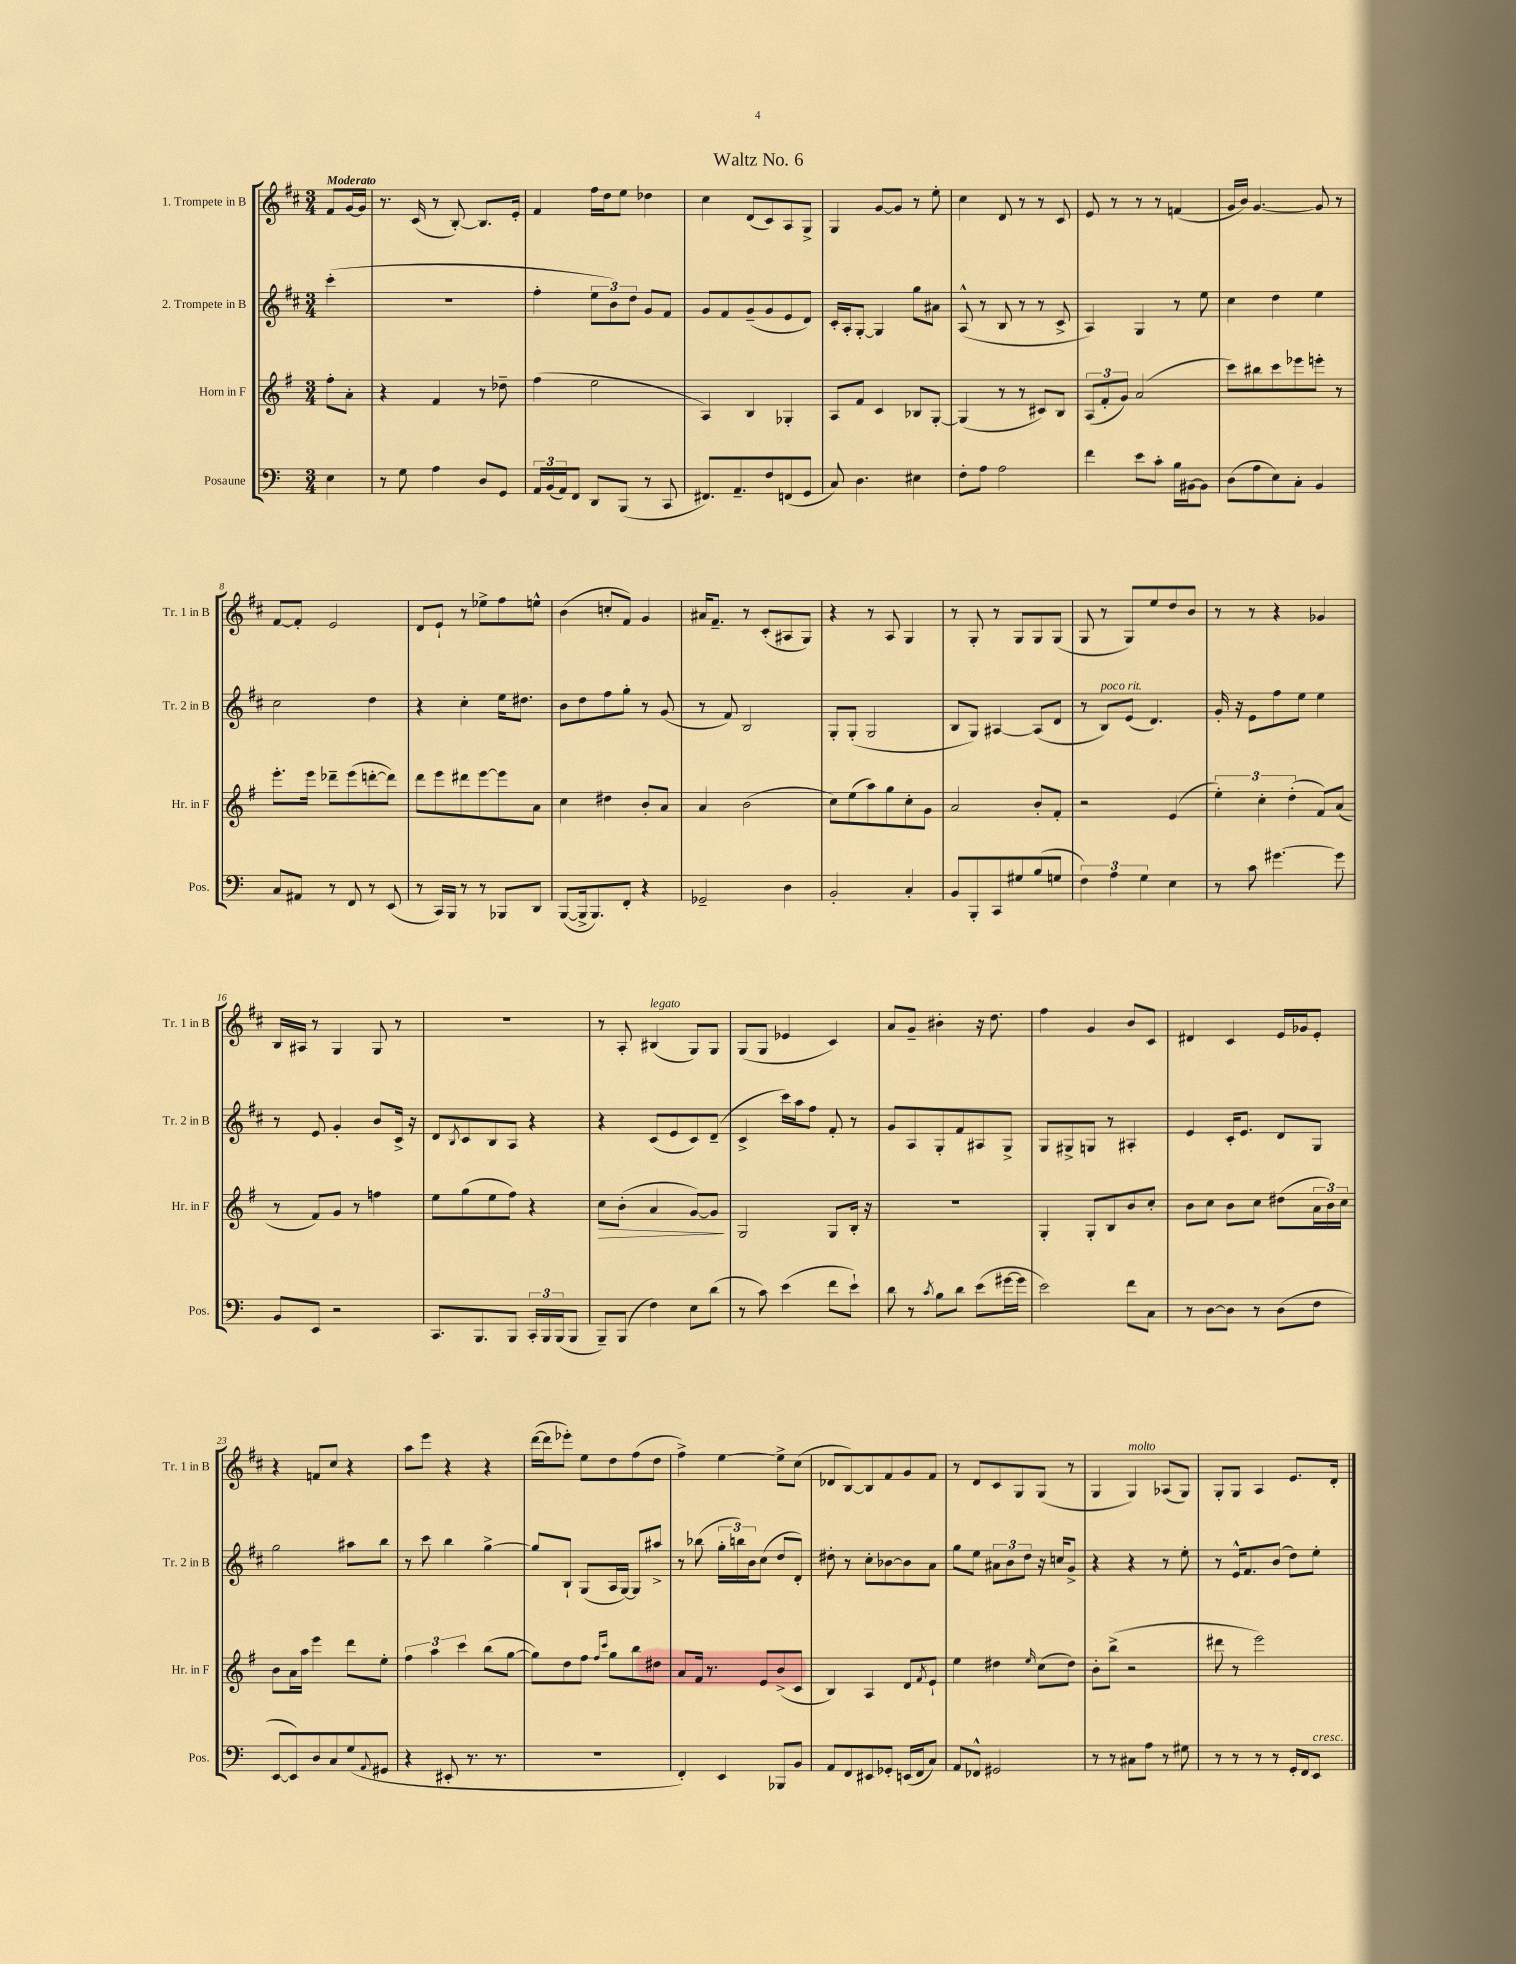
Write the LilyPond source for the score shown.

\header { title = "Waltz No. 6" }
<<
\new StaffGroup <<
\new Staff = "s0" \with { instrumentName = "1. Trompete in B" shortInstrumentName = "Tr. 1 in B" } {
    \clef treble \key d \major \numericTimeSignature \time 3/4 \partial 4 \tempo "Moderato"
    fis'8 g'16~ g'16 |
    r8. cis'16( r8 b8~-.) b8. e'16-. |
    fis'4 fis''16 d''16 e''8 des''4 |
    cis''4 d'8( cis'8) a8 g8-> |
    g4 g'8~ g'8 r8 e''8-. |
    cis''4 d'8 r8 r8 cis'8 |
    e'8 r8 r8 r8 f'4( |
    g'16 b'16) g'4.~ g'8 r8 |
    fis'8~ fis'8-. e'2 |
    d'8 e'8-! r8 ees''8-> fis''8 e''8-^ |
    b'4( c''8-. fis'8) g'4 |
    ais'16 fis'8.-- r8 cis'8-.( ais8 g8) |
    r4 r8 a8 g4 |
    r8 g8-. r8 g8 g8 g8( |
    g8 r8 g8) e''8 d''8 b'8 |
    r8 r8 r4 ges'4 |
    b16 ais16 r8 g4 g8 r8 |
    R2. |
    r8 a8-. bis4^\markup { \italic "legato" }( g8) g8 |
    g8( g8 ees'4 cis'4) |
    a'8 g'8-- bis'4-. r16 d''8. |
    fis''4 g'4 b'8 cis'8 |
    dis'4 cis'4 e'16 ges'16 e'8-. |
    r4 f'8 cis''8 r4 |
    a''8 e'''8 r4 r4 |
    d'''16~( d'''16 ees'''8-.) e''8 d''8 fis''8( d''8 |
    fis''4->) e''4~ e''8-> cis''8( |
    des'8 b8~) b8 fis'8 g'8 fis'8 |
    r8 d'8 cis'8 g8 g8( r8 |
    g4 g4^\markup { \italic "molto" }) aes8( g8) |
    g8-. g8 a4 e'8. d'16-. \bar "|." |
}
\new Staff = "s1" \with { instrumentName = "2. Trompete in B" shortInstrumentName = "Tr. 2 in B" } {
    \clef treble \key d \major \numericTimeSignature \time 3/4 \partial 4
    cis'''4-.( |
    R2. |
    fis''4-. \tuplet 3/2 { e''8 b'8) d''8 } g'8 fis'8 |
    g'8 fis'8 g'8--( g'8 e'8 d'8) |
    cis'16-. a16-. g8~-. g4 g''8 ais'8 |
    a8-^( r8 b8 r8 r8 cis'8-> |
    a4) g4 r8 e''8 |
    cis''4 d''4 e''4 |
    cis''2 d''4 |
    r4 cis''4-. e''16 dis''8. |
    b'8 d''8 fis''8 g''8-. r8 g'8( |
    r8 fis'8) b2 |
    g8-. g8-.( g2 |
    b8 g8) ais4~ ais8( d'8 |
    r8 b8^\markup { \italic "poco rit." }) e'8( d'4.) |
    g'16-. r16 e'8 fis''8 e''8 e''4 |
    r8 e'8 g'4-. b'8 cis'16-> r16 |
    d'8 \acciaccatura { b8 } cis'8 b8 a8 r4 |
    r4 cis'8( e'8 cis'8) d'8--( |
    cis'4-> cis'''16) a''16 fis''8 fis'8-. r8 |
    g'8 a8 g8-. fis'8 ais8 g8-> |
    g8 gis8-> g8 r8 ais4-. |
    e'4 cis'16-. e'8. d'8 g8 |
    g''2 ais''8 b''8 |
    r8 cis'''8 b''4 g''4~-> |
    g''8 b8-! g8( a16 g16~) g8 ais''8-> |
    r8 bes''8( \tuplet 3/2 { g''16-. b''16) b'16 } cis''8( d''8 d'8-.) |
    dis''8-. r8 cis''8-. bes'8~ bes'8 a'8 |
    g''8 e''8 \tuplet 3/2 { ais'8 b'8 d''8 } r16 c''16 g'8-> |
    r4 r4 r8 e''8-. |
    r8 e'16-^ fis'8. b'8( d''8) e''8-. \bar "|." |
}
\new Staff = "s2" \with { instrumentName = "Horn in F" shortInstrumentName = "Hr. in F" } {
    \clef treble \key g \major \numericTimeSignature \time 3/4 \partial 4
    fis''8-. a'8-. |
    r4 fis'4 r8 des''8-- |
    fis''4( e''2 |
    a4) b4 ges4-. |
    a8 fis'8 c'4 bes8 g8~-. |
    g4( r8 r8 cis'8) b8 |
    \tuplet 3/2 { a8( fis'8-. g'8) } a'2( |
    c'''8) bis''8 c'''8 ees'''8 e'''8-. r8 |
    e'''8.-. e'''16 des'''8-- e'''8( d'''8~-. d'''8) |
    d'''8 e'''8 dis'''8 e'''8~ e'''8 a'8 |
    c''4 dis''4 b'8-. a'8 |
    a'4 b'2( |
    c''8) e''8( a''8) g''8 c''8-. g'8 |
    a'2 b'8-. fis'8-. |
    r2 e'4( |
    \tuplet 3/2 { e''4-.) c''4-. d''4-.( } fis'8) a'8( |
    r8 fis'8) g'8 r8 f''4 |
    e''8 g''8( e''8 fis''8) r4 |
    c''8\> b'8-.( a'4 g'8~) g'8\! |
    g2 g8 b16-. r16 |
    R2. |
    g4-. g8-. b8 b'8 c''8-. |
    b'8 c''8 b'8 c''8 dis''8( \tuplet 3/2 { a'16 b'16) c''16 } |
    b'8 a'16 a''16 e'''4 d'''8 e''8-. |
    \tuplet 3/2 { fis''4 a''4 c'''4 } b''8( g''8~ |
    g''8) d''8 fis''8 \grace { fis''16 c'''16 } g''8 b''8 dis''8 |
    a'8 fis'16 r8. e'8 b'8->( c'8 |
    b4) a4 d'8 \acciaccatura { fis'8 } e'8-! |
    e''4 dis''4 \grace { e''16 } c''8( dis''8) |
    b'8-. b''8->( r2 |
    dis'''8 r8 e'''2) \bar "|." |
}
\new Staff = "s3" \with { instrumentName = "Posaune" shortInstrumentName = "Pos." } {
    \clef bass \key c \major \numericTimeSignature \time 3/4 \partial 4
    e4 |
    r8 g8 a4 d8 g,8 |
    \tuplet 3/2 { a,16 b,16( a,16) } f,8 d,8 b,,8( r8 c,8 |
    fis,8.) a,8.-- f8 f,8( g,8 |
    c8) d4. eis4 |
    f8-. a8 a2 |
    f'4 e'8 c'8-. b16 bis,16~ bis,8 |
    d8( a8 e8) c8-. b,4 |
    c8 ais,8 r8 f,8 r8 e,8( |
    r8 c,16) b,,16 r8 r8 bes,,8 d,8 |
    b,,8~( b,,16-> b,,8.) f,8-. r4 |
    ges,2-- d4 |
    b,2-. c4-. |
    b,8 b,,8-. c,8 gis8 b8( g8 |
    \tuplet 3/2 { f4) a4 g4 } e4 |
    r8 c'8 gis'4.~ gis'8 |
    b,8 e,8 r2 |
    c,8. b,,8. b,,8 \tuplet 3/2 { c,16-. b,,16 b,,16( } b,,8 |
    b,,8--) b,,8( f4) e8 d'8( |
    r8 c'8) e'4( f'8 e'8-!) |
    d'8 r8 \acciaccatura { c'8 } b8 d'8 e'8( gis'16~ gis'16 |
    e'2) f'8 c8 |
    r8 d8~ d8 r8 d8( f8 |
    e,8~ e,8) d8 c8 g8( \appoggiatura { a,8 } gis,8 |
    r4 eis,8-. r8. r8. |
    R2. |
    f,4-.) e,4 bes,,8 b,8 |
    a,8 f,8 eis,8 ges,8-. e,16( f,16 c8) |
    a,8 fes,8-^ gis,2 |
    r8 r8 cis8 a8 r8 gis8 |
    r8 r8 r8 r8 g,16-. f,16 e,8^\markup { \italic "cresc." } \bar "|." |
}
>>
>>
